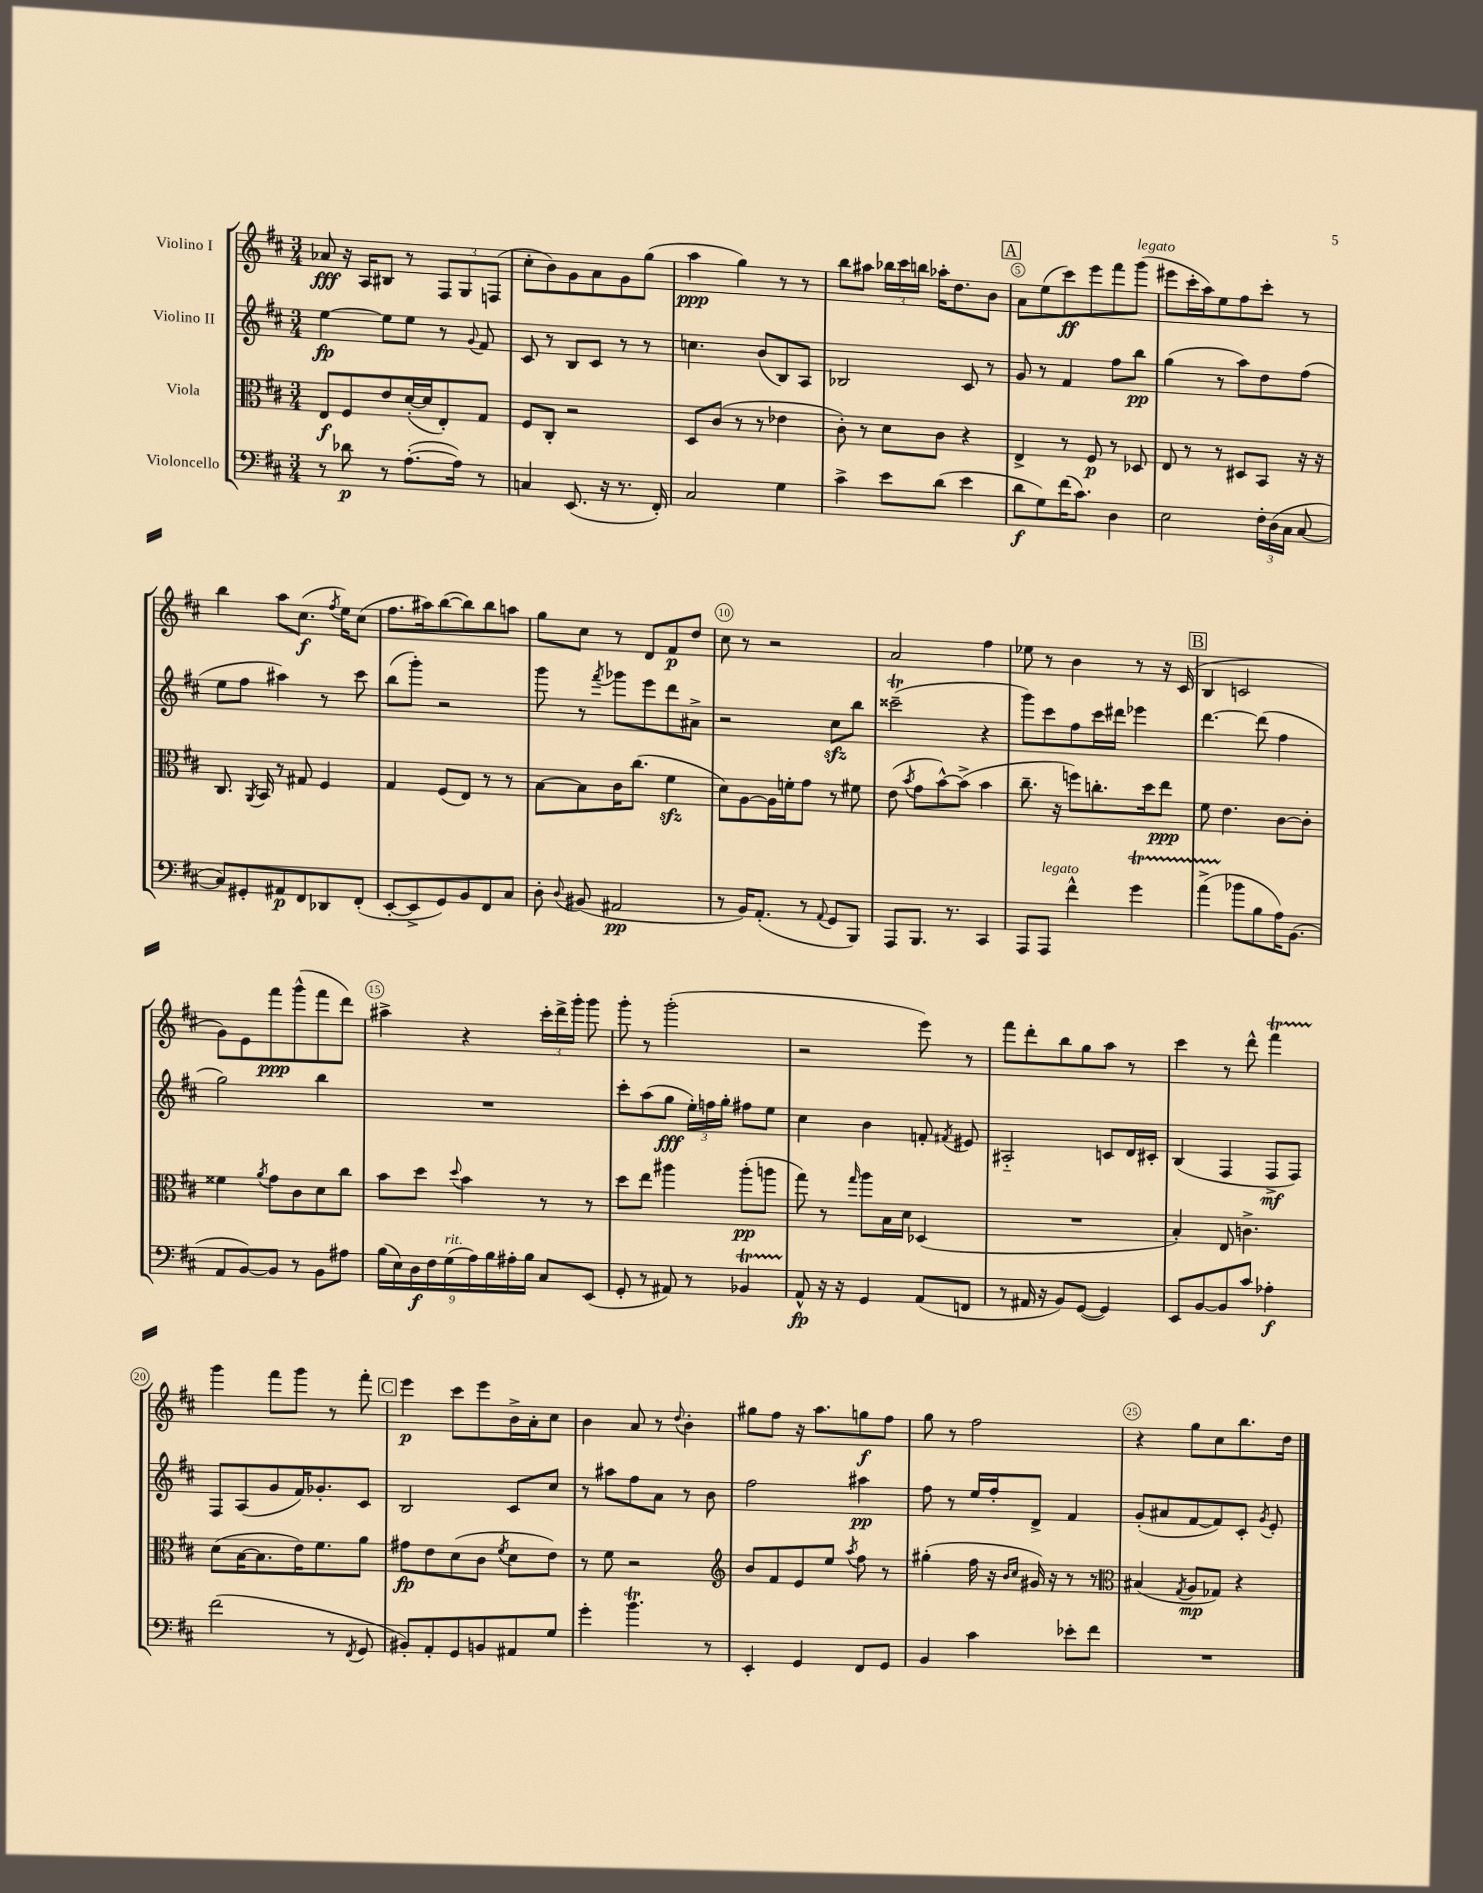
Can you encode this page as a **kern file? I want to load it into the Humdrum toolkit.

**kern	**dynam	**kern	**dynam	**kern	**dynam	**kern	**dynam
*part4	*part4	*part3	*part3	*part2	*part2	*part1	*part1
*staff4	*staff4	*staff3	*staff3	*staff2	*staff2	*staff1	*staff1
*I"Violoncello	*	*I"Viola	*	*I"Violino II	*	*I"Violino I	*
*clefF4	*	*clefC3	*	*clefG2	*	*clefG2	*
*k[f#c#]	*	*k[f#c#]	*	*k[f#c#]	*	*k[f#c#]	*
*M3/4	*	*M3/4	*	*M3/4	*	*M3/4	*
=1	=1	=1	=1	=1	=1	=1	=1
8r	.	8E/L	f	[4ee\	fp	8a-X/	fff
8d-X\	p	8F#/	.	.	.	16r	.
.	.	.	.	.	.	16A/KL	.
8r	.	8e/	.	8ee\L]	.	8B#X/J	.
([8.A'\L	.	([16d'/L	.	8ee\J	.	8r	.
.	.	16d/J]	.	.	.	.	.
.	.	8E'/)	.	8r	.	12F#/L	.
16A\Jk])	.	.	.	.	.	.	.
.	.	.	.	.	.	12G/	.
.	.	.	.	8qqg/	.	.	.
8r	.	8G/J	.	8f#/	.	.	.
.	.	.	.	.	.	(12Fn/J	.
=2	=2	=2	=2	=2	=2	=2	=2
4Cn/	.	8F#/L	.	8c#/	.	8cc#'\L	.
.	.	8C#'/J	.	8r	.	8b\)	.
(8.EE/	.	2r	.	8B/L	.	8g\	.
.	.	.	.	8c#/J	.	8a\	.
16r	.	.	.	.	.	.	.
8.r	.	.	.	8r	.	8g\	.
.	.	.	.	8r	.	(8gg\J	.
16FF#'/)	.	.	.	.	.	.	.
=3	=3	=3	=3	=3	=3	=3	=3
2C#/	.	8D/L	.	4.ccn\	.	4aa\	ppp
.	.	(8c#/J	.	.	.	.	.
.	.	8r	.	.	.	4gg\)	.
.	.	8r	.	(8b/L	.	.	.
4G\	.	4e-X\	.	8B/)	.	8r	.
.	.	.	.	8A/J	.	8r	.
=4	=4	=4	=4	=4	=4	=4	=4
4c#^\	.	8c#'\)	.	2B-X/	.	8bb\L	.
.	.	8r	.	.	.	8aa#X\J	.
8e\L	.	8d\L	.	.	.	24bb-X\LL	.
.	.	.	.	.	.	24ccc#\	.
.	.	.	.	.	.	24bbn\JJ	.
(8d\J	.	8c#\J	.	.	.	16aa-X'\KL	.
.	.	.	.	.	.	8.dd\	.
4e\	.	4r	.	8c#/	.	.	.
.	.	.	.	8r	.	8b\J	.
!!LO:REH:place=s1:t=A
=5	=5	=5	=5	=5	=5	=5	=5
8d\L	f	4E^/	.	8g/	.	8a\L	.
8G\)	.	.	.	8r	.	(8ee\	.
(16f#\K	.	8r	.	4f#/	.	8ccc#\)	ff
8.c#\J)	.	.	.	.	.	.	.
.	.	8F#/	p	.	.	8eee\	.
4D\	.	8r	.	8ff#\L	.	8fff#\	.
!	!	!	!	!	!	!LO:TX:a:i:t=legato	!
.	.	8D-X/	.	8bb\J	pp	(8ggg\J	.
=6	=6	=6	=6	=6	=6	=6	=6
2E\	.	8E/	.	(4gg\	.	8eee#X\L	.
.	.	8r	.	.	.	16ccc#'\L	.
.	.	.	.	.	.	16aa\J)	.
.	.	8r	.	8r	.	8ee\	.
.	.	8D#X/L	.	8aa\L)	.	8ff#\	.
24F#'\LL	.	8BB/J	.	8dd\	.	8ccc#'\J	.
(24D\	.	.	.	.	.	.	.
24C#\JJ	.	.	.	.	.	.	.
[8C#/	.	16r	.	(8ff#\J	.	8r	.
.	.	16r	.	.	.	.	.
!!LO:LB:g=z
=7	=7	=7	=7	=7	=7	=7	=7
8C#/L])	.	8.C#/	.	8ee\L	.	4bb\	.
8GG#X'/	.	.	.	8ff#\J	.	.	.
.	.	8qAA/	.	.	.	.	.
.	.	16BB/	.	.	.	.	.
8AA#X/	p	8r	.	4aa#X\)	.	8aa\L	.
8FF#/	.	8G#X/	.	.	.	(8.cc#\J	f
8DD-X/	.	4F#/	.	8r	.	.	.
.	.	.	.	.	.	8qff#/	.
.	.	.	.	.	.	16ee\KL)	.
(8FF#'/J	.	.	.	8ccc#\	.	(8cc#\J	.
=8	=8	=8	=8	=8	=8	=8	=8
[8EE'/L	.	4G/	.	(8bb\L	.	8.ff#\L	.
8EE^/]	.	.	.	8ggg'\J)	.	.	.
.	.	.	.	.	.	16aa#X\k)	.
8GG/)	.	(8F#/L	.	2r	.	([8bb\	.
8BB/	.	8E/J)	.	.	.	8bb\])	.
8FF#/	.	8r	.	.	.	8bb\	.
8C#/J	.	8r	.	.	.	8aan\J	.
=9	=9	=9	=9	=9	=9	=9	=9
8D'\	.	[8B\L	.	8ggg\	.	8gg\L	.
8qqD/	.	.	.	.	.	.	.
(8BB#X/	.	8B\]	.	8r	.	8cc#\J	.
.	.	.	.	8qfff#/	.	.	.
2AA#X/	pp	16c#\K	.	8ggg-X\L	.	8r	.
.	.	(8.cc#\J	.	.	.	.	.
.	.	.	.	8eee\	.	8d/L	.
.	.	4f#zz\	.	8ddd\	.	8f#/	p
.	.	.	.	8a#X^\J	.	8dd/J	.
=10	=10	=10	=10	=10	=10	=10	=10
8r	.	8d\L)	.	2r	.	8cc#\	.
16BB/KL)	.	[8A\	.	.	.	8r	.
(8.AA'/J	.	.	.	.	.	.	.
.	.	16A\L]	.	.	.	2r	.
.	.	16fn'\J	.	.	.	.	.
8r	.	8g\J	.	.	.	.	.
8qqAA/	.	.	.	.	.	.	.
8GG/L	.	8r	.	8cc#zz\L	.	.	.
8BBB/J)	.	8f#X\	.	8bb\J	.	.	.
=11	=11	=11	=11	=11	=11	=11	=11
8AAA/L	.	(8e\	.	(2ccc##Xt~\	.	2a/	.
.	.	8qb/	.	.	.	.	.
8.BBB/J	.	8g\L	.	.	.	.	.
.	.	[8b^^\)	.	.	.	.	.
8.r	.	.	.	.	.	.	.
.	.	(8b^\J]	.	.	.	.	.
4CC#/	.	4b\	.	4r	.	4ff#\	.
=12	=12	=12	=12	=12	=12	=12	=12
8AAA/L	.	8.cc#~\	.	8ggg\L)	.	8ee-X\	.
!LO:TX:a:i:t=legato	!	!	!	!	!	!	!
8AAA/J	.	.	.	8ccc#\	.	8r	.
.	.	16r	.	.	.	.	.
4f#^^\	.	8ffn\L)	.	8ff#\	.	4b\	.
.	.	8.ccn'\	.	16ccc#\L	.	.	.
.	.	.	.	16ddd#X\JJ	.	.	.
4gT\	.	.	.	4eee-X\	.	8r	.
.	.	16dd\k	.	.	.	.	.
.	.	8ee\J	ppp	.	.	16r	.
.	.	.	.	.	.	(16c#/	.
!!LO:REH:place=s1:t=B
=13	=13	=13	=13	=13	=13	=13	=13
(4aTTT^\	.	8f#\	.	[4.ddd\	.	4B/	.
.	.	4.e\	.	.	.	.	.
8b-X\L	.	.	.	.	.	2cn/	.
8B\	.	.	.	(8ddd\]	.	.	.
16A\K)	.	[8c#\L	.	4ff#\	.	.	.
(8.BB\J	.	.	.	.	.	.	.
.	.	8c#'\J]	.	.	.	.	.
!!LO:LB:g=z
=14	=14	=14	=14	=14	=14	=14	=14
8AA/L	.	4f##X\	.	2gg\)	.	8g\L)	.
[8BB/)	.	.	.	.	.	8e\	.
.	.	8qa/	.	.	.	.	.
8BB/J]	.	8g\L	.	.	.	8fff#\	ppp
8r	.	8c#\	.	.	.	(8ggg^^\	.
8BB\L	.	8d\	.	4bb\	.	8fff#\	.
8A#X\J	.	8cc#\J	.	.	.	8ddd\J)	.
=15	=15	=15	=15	=15	=15	=15	=15
(18B\LL	.	8b\L	.	2.r	.	4aa#X^\	.
18E\)	.	.	.	.	.	.	.
18D\	f	.	.	.	.	.	.
.	.	8dd\J	.	.	.	.	.
18F#\	.	.	.	.	.	.	.
!LO:TX:a:i:t=rit.	!	!	!	!	!	!	!
(18G\	.	.	.	.	.	.	.
.	.	8qqdd/	.	.	.	.	.
.	.	4b\	.	.	.	4r	.
18A\)	.	.	.	.	.	.	.
18B\	.	.	.	.	.	.	.
18A#X'\	.	.	.	.	.	.	.
18B\JJ	.	.	.	.	.	.	.
8C#/L	.	8r	.	.	.	24ccc#'\LL	.
.	.	.	.	.	.	24ddd^\	.
.	.	.	.	.	.	24ggg'\JJ	.
(8EE/J	.	8r	.	.	.	8ggg\	.
=16	=16	=16	=16	=16	=16	=16	=16
8GG'/	.	8dd\L	.	8ccc#'\L	.	8ggg'\	.
8r	.	8ee\J	.	(8aa\	.	8r	.
8AA#X/)	.	4aa#X\	.	8gg\J	fff	(2ggg'\	.
8r	.	.	.	24ee'\LL)	.	.	.
.	.	.	.	24ffn\	.	.	.
.	.	.	.	24gg'\JJ	.	.	.
4BB-XT/	.	(8aa#'\L	pp	8ff#X\L	.	.	.
.	.	8aan\J	.	8ee\J	.	.	.
=17	=17	=17	=17	=17	=17	=17	=17
8AA^^/	fp	8gg\)	.	4cc#\	.	2r	.
16r	.	8r	.	.	.	.	.
16r	.	.	.	.	.	.	.
.	.	16qqgg/	.	.	.	.	.
4GG/	.	8aa\L	.	4b\	.	.	.
.	.	16B\L	.	.	.	.	.
.	.	16d\JJ	.	.	.	.	.
(8AA/L	.	(4D-X/	.	8fn'/	.	8eee\)	.
.	.	.	.	8qf#X/	.	.	.
8FFn/J	.	.	.	8e#X/	.	8r	.
=18	=18	=18	=18	=18	=18	=18	=18
8r	.	2.r	.	2A#X/	.	8fff#\L	.
16AA#X/	.	.	.	.	.	8ddd'\	.
16r	.	.	.	.	.	.	.
8BB/L)	.	.	.	.	.	8bb\	.
([8GG/J	.	.	.	.	.	8gg\	.
4GG/])	.	.	.	8cn/L	.	8aa\J	.
.	.	.	.	16d/L	.	8r	.
.	.	.	.	16c#X'/JJ	.	.	.
=19	=19	=19	=19	=19	=19	=19	=19
8EE/L	.	4B'/)	.	(4B/	.	4ccc#\	.
[8BB/	.	.	.	.	.	.	.
8BB/]	.	8E/	.	4F#/	.	8r	.
8c#/J	.	4.cn^\	.	.	.	8ddd^^\	.
4A-X'\	f	.	.	8F#^/L	mf	4fff#t\	.
.	.	.	.	8F#/J)	.	.	.
!!LO:LB:g=z
=20	=20	=20	=20	=20	=20	=20	=20
(2f#\	.	(8d\L	.	8F#/L	.	4ggg\	.
.	.	[16B\K	.	(8A/	.	.	.
.	.	8.B\]	.	.	.	.	.
.	.	.	.	8g/	.	8fff#\L	.
.	.	16e\K)	.	16f#/K)	.	8ggg\J	.
.	.	8.f#\	.	8.g-X'/	.	.	.
8r	.	.	.	.	.	8r	.
8qFF#/	.	.	.	.	.	.	.
8GG/	.	8a\J	.	8c#/J	.	8fff#'\	.
!!LO:REH:place=s1:t=C
=21	=21	=21	=21	=21	=21	=21	=21
8BB#X'/L)	.	8g#X\L	fp	2B/	.	4eee\	p
8AA'/	.	8e\	.	.	.	.	.
8GG/	.	(8d\	.	.	.	8ccc#\L	.
8BBn/	.	8c#\J	.	.	.	8eee\	.
.	.	8qf#/	.	.	.	.	.
8AA#X/	.	8d\L	.	8c#/L	.	16b^\L	.
.	.	.	.	.	.	16a'\J	.
8G/J	.	8e\J)	.	8cc#/J	.	8cc#\J	.
=22	=22	=22	=22	=22	=22	=22	=22
4g'\	.	8r	.	8r	.	4b\	.
.	.	8f#\	.	8aa#X\L	.	.	.
4.bT\	.	2r	.	8ff#\	.	8a/	.
.	.	.	.	8a\J	.	8r	.
.	.	.	.	.	.	8qqdd/	.
.	.	.	.	8r	.	4b'\	.
8r	.	.	.	8b\	.	.	.
=23	=23	=23	=23	=23	=23	=23	=23
*	*	*clefG2	*	*	*	*	*
4EE'/	.	8b/L	.	2ff#\	.	8gg#X\L	.
.	.	8f#/	.	.	.	8ff#\J	.
4GG/	.	8e/	.	.	.	16r	.
.	.	.	.	.	.	8.aa\L	.
.	.	8ee/J	.	.	.	.	.
.	.	8qaa/	.	.	.	.	.
8FF#/L	.	8ff#\	.	4aa#X\	pp	8ggn\	f
8GG/J	.	8r	.	.	.	8ff#\J	.
=24	=24	=24	=24	=24	=24	=24	=24
4BB/	.	(4gg#X'\	.	8ff#\	.	8gg\	.
.	.	.	.	8r	.	8r	.
4c#\	.	16ff#\	.	16ee/LL	.	2ff#\	.
.	.	16r	.	16ff#'/J	.	.	.
.	.	16qqb/LL	.	.	.	.	.
.	.	16qqcc#/JJ	.	.	.	.	.
.	.	16g#X/)	.	8d^/J	.	.	.
.	.	16r	.	.	.	.	.
8e-X'\L	.	8r	.	4f#/	.	.	.
8f#\J	.	8r	.	.	.	.	.
=25	=25	=25	=25	=25	=25	=25	=25
*	*	*clefC3	*	*	*	*	*
2.r	.	(4B#X/	.	(8g'/L	.	4r	.
.	.	.	.	8a#X/	.	.	.
.	.	8qG/	.	.	.	.	.
.	.	8A/L	mp	[8f#/	.	8gg\L	.
.	.	8G-X/J)	.	8f#/])	.	8cc#\	.
.	.	4r	.	8c#'/J	.	8.bb\	.
.	.	.	.	8qg/	.	.	.
.	.	.	.	8e'/	.	.	.
.	.	.	.	.	.	16dd\Jk	.
==	==	==	==	==	==	==	==
*-	*-	*-	*-	*-	*-	*-	*-
